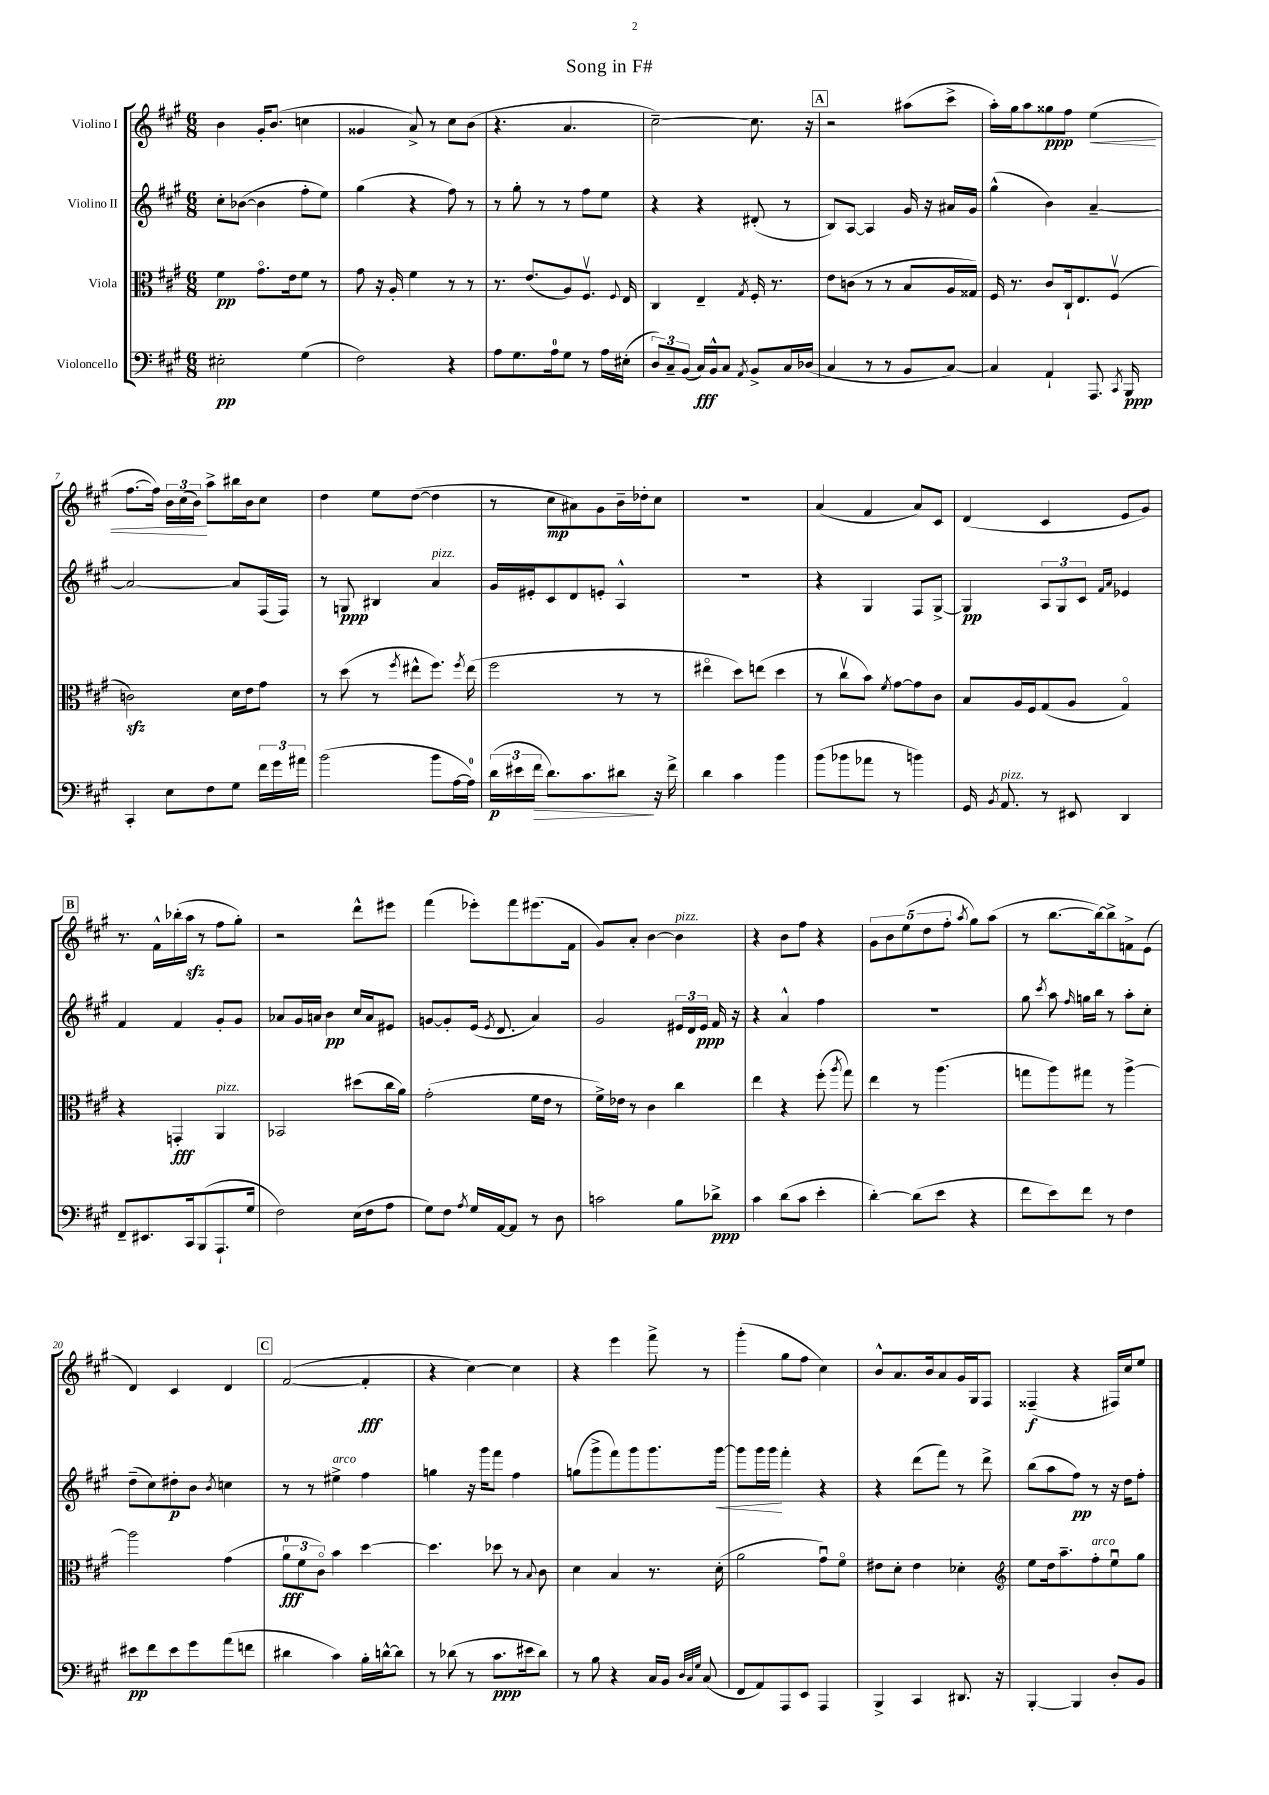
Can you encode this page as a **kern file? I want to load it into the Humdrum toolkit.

**kern	**kern	**kern	**kern
*staff4	*staff3	*staff2	*staff1
*clefF4	*clefC3	*clefG2	*clefG2
*k[f#c#g#]	*k[f#c#g#]	*k[f#c#g#]	*k[f#c#g#]
*M6/8	*M6/8	*M6/8	*M6/8
2E#'	4f#	8cc#'	4b
.	.	([8b-	.
.	8.g#o	4b-]	16g#'
.	.	.	(8.b
.	16e	.	.
(4G#	8f#	8ff#'	4cc
.	8r	8ee)	.
=	=	=	=
2F#)	8g#	(4gg#	4g##
.	16r	.	.
.	16A'	.	.
.	4f#	4r	8a^)
.	.	.	8r
4r	8r	8ff#)	8cc#
.	8r	8r	(8b
=	=	=	=
8A	8.r	8r	4.r
8.G#	.	8gg#'	.
.	(8.e	.	.
.	.	8r	.
16A	.	.	.
8G#	8A)	8r	4.a
8r	8.F#v	8ff#	.
16A	.	8ee	.
.	8qqF#	.	.
(16E#'	16E	.	.
=	=	=	=
12D)	4C#	4r	[2cc#~)
12C#~	.	.	.
(12BB	.	.	.
16C#)	4E~	4r	.
16BB^^	.	.	.
8C#	.	.	.
8qAA	8qG#	.	.
8BB^	16F#'	(8d#'	8.cc#]
.	8.r	.	.
16C#	.	8r	.
(16D-	.	.	16r
=	=	=	=
4C#	8e	8B)	2r
.	(8c	[8A	.
8r	8r	4A]	.
8r	8r	.	.
8BB	8B	16g#	(8aa#
.	.	16r	.
[8C#)	16A	16a#	8ccc#^
.	16G##)	16g#	.
=	=	=	=
4C#]	16F#	(4gg#^^	16aa')
.	8.r	.	16gg#
.	.	.	8aa
4AA`	8c#	4b)	8gg##
.	16C#`	.	8ff#
.	8.E	.	.
8.AAA	.	[4a~	(4ee
.	(8F#v	.	.
8qCC#	.	.	.
16BBB	.	.	.
=	=	=	=
4CC#'	2c)	2a_	[8.ff#
.	.	.	16ff#])
8E	.	.	24b
.	.	.	(24cc#
.	.	.	24b)
8F#	.	.	8aa^
8G#	16d	8a]	16bb#
.	16e	.	16b
24f#	8g#	(16F#	8cc#
24g#	.	.	.
.	.	16F#)	.
24a#	.	.	.
=	=	=	=
(2b	8r	8r	4dd
.	(8dd	8G	.
.	8r	4B#	8ee
.	8qff#	.	.
.	8ee#^^	.	([8dd
8b	8.ff#)	4a	4dd]
[16A	.	.	.
.	8qff#	.	.
16A])	(16ee#	.	.
=	=	=	=
(24d	2ff#	16g#	8r
24e#	.	.	.
.	.	16e#'	.
24f#	.	.	.
8.d)	.	8c#	8cc#
.	.	8d	8a#)
8.c#	.	.	.
.	.	8e'	8g#
8d#	8r	4A^^	16b~
.	.	.	16dd-'
16r	8r	.	8cc#
16f#^	.	.	.
=	=	=	=
4d	4ee#o	2.r	2.r
4c#	8dd)	.	.
.	(8ee	.	.
4b	4dd	.	.
=	=	=	=
(8b	8r	4r	(4a
8b-	8cc#v	.	.
8a-	8b)	4G#	4f#
.	8qf#	.	.
8r	[8g#	.	.
4b)	8g#]	8F#	8a)
.	8c#	[8G#^	8c#
=	=	=	=
16GG#	8B	4G#]	(4d
8qBB	.	.	.
8.AA	.	.	.
.	16A	.	.
.	16F#	.	.
8r	(8G#	12A	4c#
.	.	12G#	.
8EE#	8A	.	.
.	.	12c#	.
.	.	16qqf#	.
.	.	16qqa	.
4DD	4G#o)	4e-	8e
.	.	.	8g#)
=	=	=	=
8FF#~	4r	4f#	8.r
8.EE#	.	.	.
.	.	.	16f#^^
.	4GG'	4f#	(16bb-'
16CC#	.	.	16aa
(8BBB	.	.	8r
8.AAA`	4AA	8g#'	8ff#
.	.	8g#	8gg#')
16G#	.	.	.
=	=	=	=
2F#)	2BB-	8a-	2r
.	.	16g#	.
.	.	16a	.
.	.	4b	.
(16E	(8dd#	16cc#	8ddd^^
16F#	.	16a	.
8A	16cc#	8e#	8eee#
.	16a)	.	.
=	=	=	=
8G#)	(2g#'	[8g	(4fff#
8F#	.	8g']	.
8qA	.	.	.
16G#	.	(16e	8eee-')
.	.	8qe	.
[16AA	.	8.d	.
8AA]	.	.	8fff#
8r	16f#	4a)	(8.eee#
.	16e	.	.
8D	8r	.	.
.	.	.	16f#
=	=	=	=
2c	16f#^)	2g#	8g#)
.	16e-	.	.
.	8r	.	8a'
.	4c#	.	[4b
8B	4cc#	24e#	4b]
.	.	24d	.
.	.	24e#	.
8d-^	.	16f#	.
.	.	16r	.
=	=	=	=
4c#	4ee	4r	4r
(8d	4r	4a^^	8b
8c#	.	.	8ff#
4e'	(8ff#'	4ff#	4r
.	8qaa	.	.
.	8gg#)	.	.
=	=	=	=
[4d')	4ee	2.r	10g#
.	.	.	10b
.	.	.	(10ee
(8d]	8r	.	.
.	.	.	10dd
8e	(4.aa	.	.
.	.	.	10ff#'
.	.	.	8qaa
4r	.	.	8gg#)
.	.	.	(8aa
=	=	=	=
8f#	8gg	8gg#	8r
.	.	8qccc#	.
8e)	8aa)	8aa	[8.bb
.	.	16qqff#	.
8f#	8gg#	16gg	.
.	.	16bb	16bb_)
8r	8r	8r	8bb^]
4F#	[4aa^	8aa'	8f^
.	.	8cc#'	(8e
=	=	=	=
8e#	2aa]	(8dd~	4d)
8f#	.	8cc#)	.
8e#	.	8dd#'	4c#
8g#	.	8b	.
.	.	8qb	.
(8a	(4g#	4cc	4d
8f	.	.	.
=	=	=	=
4d#	12a	8r	([2f#
.	12f#	.	.
.	.	8r	.
.	12c#o)	.	.
4c#)	4b	4ee#^	.
16B'	[4dd	4ff#	4f#']
[16d^^	.	.	.
8d]	.	.	.
=	=	=	=
8r	4.dd]	4gg	4r
(8d-	.	.	.
8r	.	16r	[4cc#)
.	.	16ggg#	.
8.c#	8dd-	8fff#	.
.	8r	4ff#	4cc#]
16e#	.	.	.
.	8qqB	.	.
8d-)	8c#	.	.
=	=	=	=
8r	4d	(8gg	4r
8B	.	8ggg#^	.
4r	4B	8fff#)	4eee
.	.	8ggg#	.
16C#	8.r	8.ggg#	8fff#^
16BB	.	.	.
32qqD	.	.	.
32qqC#	.	.	.
32qqG#	.	.	.
(8C#	.	.	8r
.	(16d'	[16ggg#	.
=	=	=	=
8FF#	2a	8ggg#]	(4ggg#'
8AA)	.	16ggg#	.
.	.	16ggg#	.
8AAA	.	4fff#'	8gg#
8EE	.	.	8ff#
4AAA	8g#u)	4r	4cc#)
.	8f#o	.	.
=	=	=	=
4BBB^	8e#	4r	8b^^
.	8d'	.	8.a
4CC#	4e#	(8ddd	.
.	.	.	16b
.	.	8fff#)	8a
8.DD#	4d-'	8r	16g#
.	.	.	16G#
.	.	8ddd^	8F#
16r	.	.	.
=	=	=	=
*	*clefG2	*	*
[4BBB'	8ee	(8bb	(4F##~
.	16dd	8aa	.
.	8.aa~	.	.
4BBB]	.	8ff#)	4r
.	8ff#'	8r	.
8D'	8eeu	16r	16F#)
.	.	16dd	16cc#
8BB	8gg#	8ff#'	8ee
==	==	==	==
*-	*-	*-	*-
